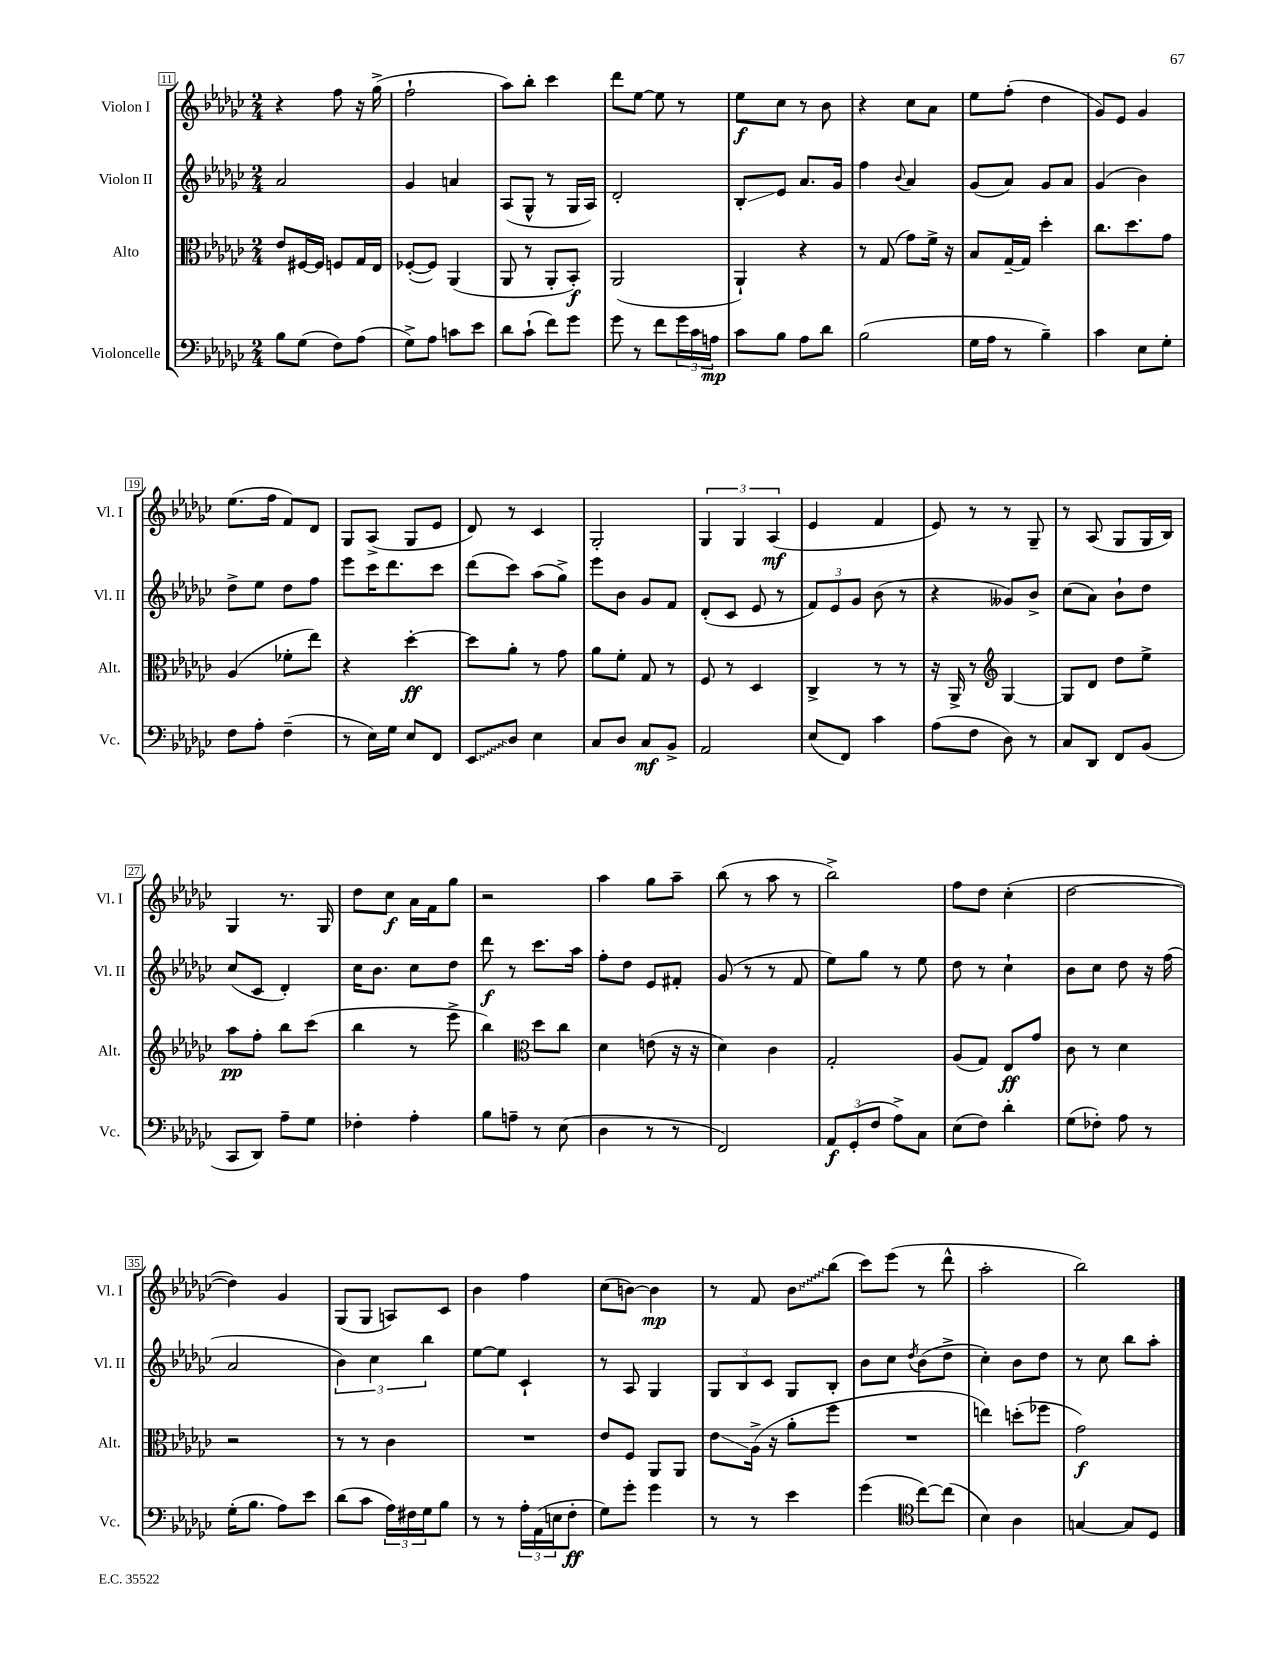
<<
\new StaffGroup <<
\new Staff = "s0" \with { instrumentName = "Violon I" shortInstrumentName = "Vl. I" } {
    \clef treble \key ges \major \numericTimeSignature \time 2/4
    r4 f''8 r16 ges''16->( |
    f''2-! |
    aes''8) bes''8-. ces'''4 |
    des'''8 ees''8~ ees''8 r8 |
    ees''8\f ces''8 r8 bes'8 |
    r4 ces''8 aes'8 |
    ees''8 f''8-.( des''4 |
    ges'8) ees'8 ges'4 |
    ees''8.( f''16 f'8) des'8 |
    ges8 aes8->( ges8 ees'8 |
    des'8) r8 ces'4 |
    ges2-. |
    \tuplet 3/2 { ges4 ges4 aes4\mf( } |
    ees'4 f'4 |
    ees'8) r8 r8 ges8-- |
    r8 aes8( ges8 ges16 bes16) |
    ges4 r8. ges16 |
    des''8 ces''8\f aes'16 f'16 ges''8 |
    r2 |
    aes''4 ges''8 aes''8-- |
    bes''8( r8 aes''8 r8 |
    bes''2->) |
    f''8 des''8 ces''4-.( |
    des''2~ |
    des''4) ges'4 |
    ges8( ges8 a8) ces'8 |
    bes'4 f''4 |
    ces''8( b'8~) b'4\mp |
    r8 f'8 \once \override Glissando.style = #'zigzag bes'8\glissando bes''8( |
    ces'''8) ees'''8( r8 des'''8-^ |
    aes''2-. |
    bes''2) \bar "|." |
}
\new Staff = "s1" \with { instrumentName = "Violon II" shortInstrumentName = "Vl. II" } {
    \clef treble \key ges \major \numericTimeSignature \time 2/4
    aes'2 |
    ges'4 a'4 |
    aes8( ges8-^ r8 ges16 aes16) |
    des'2-. |
    bes8-.\glissando ees'8 aes'8. ges'16 |
    f''4 \appoggiatura { bes'8 } aes'4 |
    ges'8( aes'8) ges'8 aes'8 |
    ges'4( bes'4) |
    des''8-> ees''8 des''8 f''8 |
    ees'''8 ces'''16 des'''8. ces'''8 |
    des'''8( ces'''8) aes''8( ges''8->) |
    ees'''8 bes'8 ges'8 f'8 |
    des'8-.( ces'8 ees'8 r8 |
    \tuplet 3/2 { f'8) ees'8 ges'8 } bes'8( r8 |
    r4 geses'8) bes'8-> |
    ces''8( aes'8) bes'8-! des''8 |
    ces''8( ces'8 des'4-.) |
    ces''16 bes'8. ces''8 des''8 |
    des'''8\f r8 ces'''8. aes''16 |
    f''8-. des''8 ees'8 fis'8-. |
    ges'8( r8 r8 f'8 |
    ees''8) ges''8 r8 ees''8 |
    des''8 r8 ces''4-! |
    bes'8 ces''8 des''8 r16 f''16( |
    aes'2 |
    \tuplet 3/2 { bes'4) ces''4 bes''4 } |
    ees''8~ ees''8 ces'4-! |
    r8 aes8 ges4 |
    \tuplet 3/2 { ges8 bes8 ces'8 } ges8 bes8-. |
    bes'8 ces''8 \acciaccatura { des''8 } bes'8( des''8-> |
    ces''4-.) bes'8 des''8 |
    r8 ces''8 bes''8 aes''8-. \bar "|." |
}
\new Staff = "s2" \with { instrumentName = "Alto" shortInstrumentName = "Alt." } {
    \clef alto \key ges \major \numericTimeSignature \time 2/4
    ees'8 fis16~ fis16 f8 ges16 ees16 |
    fes8~-.( fes8) aes,4( |
    aes,8 r8 aes,8-. bes,8-.\f) |
    aes,2( |
    aes,4-!) r4 |
    r8 ges8( ges'8) f'16-> r16 |
    bes8 ges16~-- ges16 des''4-. |
    ces''8. des''8. ges'8 |
    aes4( fes'8-. ees''8) |
    r4 des''4~-.\ff |
    des''8 aes'8-. r8 ges'8 |
    aes'8 f'8-. ges8 r8 |
    f8 r8 des4 |
    ces4-> r8 r8 |
    r16 aes,16-> r8 \clef treble ges4~ |
    ges8 des'8 des''8 ees''8-> |
    aes''8\pp f''8-. bes''8 ces'''8( |
    bes''4 r8 ees'''8-> |
    bes''4) \clef alto des''8 ces''8 |
    des'4 e'8( r16 r16 |
    des'4) ces'4 |
    ges2-. |
    aes8( ges8) ees8\ff ges'8 |
    ces'8 r8 des'4 |
    r2 |
    r8 r8 ces'4 |
    R2 |
    ees'8 f8 aes,8 aes,8 |
    ees'8\glissando aes16->( r16 aes'8-. f''8 |
    R2 |
    e''4) d''8-.( fes''8 |
    ges'2\f) \bar "|." |
}
\new Staff = "s3" \with { instrumentName = "Violoncelle" shortInstrumentName = "Vc." } {
    \clef bass \key ges \major \numericTimeSignature \time 2/4
    bes8 ges8( f8) aes8( |
    ges8->) aes8 c'8 ees'8 |
    des'8 ces'8-!( f'8) ges'8 |
    ges'8 r8 f'8 \tuplet 3/2 { ges'16 ces'16 a16\mp } |
    ces'8 bes8 aes8 des'8 |
    bes2( |
    ges16 aes16 r8 bes4--) |
    ces'4 ees8 ges8-. |
    f8 aes8-. f4--( |
    r8 ees16) ges16 ees8 f,8 |
    \once \override Glissando.style = #'zigzag ees,8\glissando des8 ees4 |
    ces8 des8 ces8\mf bes,8-> |
    aes,2 |
    ees8( f,8) ces'4 |
    aes8( f8 des8) r8 |
    ces8 des,8 f,8 bes,8( |
    ces,8 des,8) aes8-- ges8 |
    fes4-. aes4-. |
    bes8 a8-- r8 ees8( |
    des4 r8 r8 |
    f,2) |
    \tuplet 3/2 { aes,8\f ges,8-.( f8 } aes8->) ces8 |
    ees8( f8) des'4-. |
    ges8( fes8-.) aes8 r8 |
    ges16-.( bes8. aes8) ees'8 |
    des'8( ces'8 \tuplet 3/2 { aes16) fis16 ges16 } bes8 |
    r8 r8 \tuplet 3/2 { aes16-. aes,16( e16 } f8-.\ff |
    ges8) ges'8-. ges'4 |
    r8 r8 ees'4 |
    ges'4( \clef tenor ces''8~) ces''8( |
    bes4) aes4 |
    g4~ g8 des8 \bar "|." |
}
>>
>>
\layout { \context { \Score currentBarNumber = #11 \override BarNumber.stencil = #(make-stencil-boxer 0.1 0.3 ly:text-interface::print) } }
